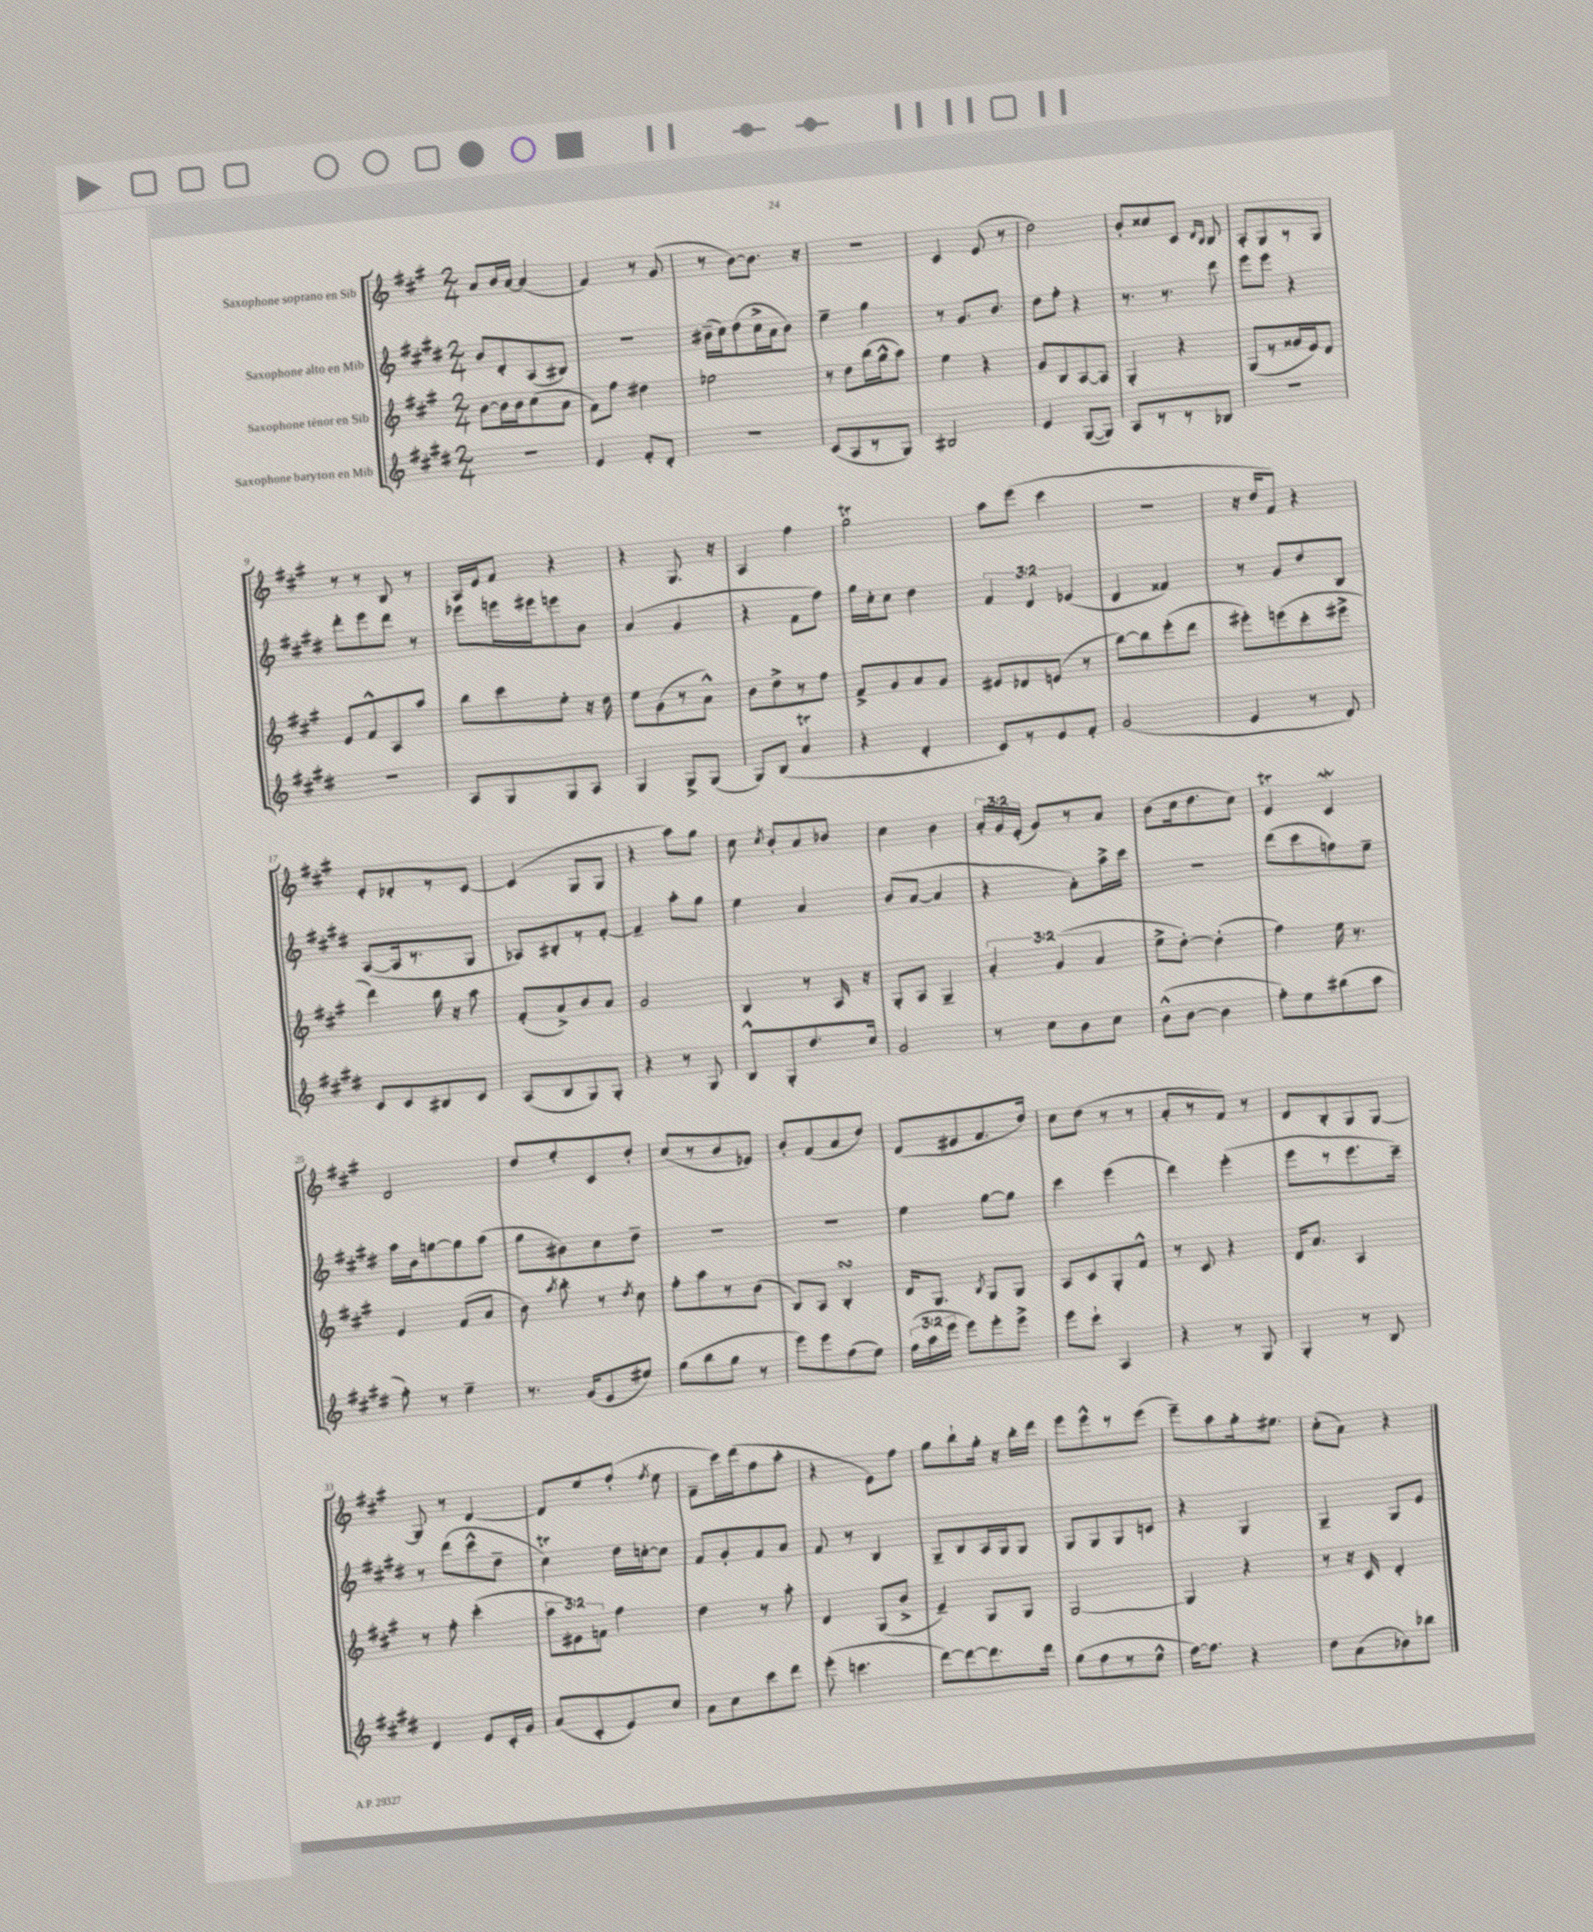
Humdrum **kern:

**kern	**kern	**kern	**kern
*staff4	*staff3	*staff2	*staff1
*clefG2	*clefG2	*clefG2	*clefG2
*k[f#c#g#d#]	*k[f#c#g#]	*k[f#c#g#d#]	*k[f#c#g#]
*M2/4	*M2/4	*M2/4	*M2/4
2r	[8b\L	8b/L	8a/L
.	16b\]L	8d#'/	16b/L
.	16b\J	.	[16a/JJ
.	(8cc#\	(8A/	(4a/]
.	8a\J	8B#/J)	.
=	=	=	=
4e/	8f#\L)	2r	4f#/)
.	8ff#\J	.	.
8f#'/L	4dd#\	.	8r
8d#'/J	.	.	(8g#/
=	=	=	=
2r	2ee-\	(16b#~\LL	8r
.	.	16cc#\J)	.
.	.	(8dd#\	[8b\L)
.	.	16cc#^\L	8.b\]J
.	.	16a\J	.
.	.	8b#\J)	.
.	.	.	16r
=	=	=	=
(8c#/L	8r	4ee~\	2r
8A/	8dd\L	.	.
8r	(16bb\L	4gg#\	.
.	16gg#^^\J	.	.
8G#/J)	8aa\J)	.	.
=	=	=	=
2B#/	4ee\	8r	4c#/
.	.	8.g#/L	.
.	4r	.	(8e/
.	.	8.b/J	.
.	.	.	8r
=	=	=	=
4e/	8g#/L	8dd#\L	2dd\)
.	8B/	8ff#'\J	.
([8G#/L	[8A/	4r	.
8G#/]J)	8A/]J	.	.
=	=	=	=
8A/L	4G#'/	8.r	8b'/L
8r	.	.	8cc##/
.	.	8.r	.
8r	4r	.	8c#/J
.	.	.	16qqd/LL
.	.	.	16qqB/JJ
8B-/J	.	8ddd#\	8B/
=	=	=	=
2r	(8G#/L	8eee\L	8A'/L
.	8r	8eee\J	8G#/
.	16g##/L	4r	8r
.	16e/J)	.	.
.	8d/J	.	8G#/J
=	=	=	=
2r	8e/L	8ddd#'\L	8r
.	8f#^^/	8eee\	8r
.	8A/	8ddd#\J	8B/
.	8aa/J	8r	8r
=	=	=	=
8A/L	8bb\L	8eee-\L	16A/LL
.	.	.	16e/J
8G#/	8ccc#\	16eee\L	8f#/J
.	.	16eee#\J	.
8G#/	8ee'\J	8eee\	4r
8A/J	16r	8b\J	.
.	16dd\	.	.
=	=	=	=
4G#/	8ee\L	(4a/	4r
.	(8g#\	.	.
8G#^/L	8r	4g#/	8.G#/
(8G#/J	8a^^\J)	.	.
.	.	.	16r
=	=	=	=
8G#/L)	8b\L	4r	4A/
(8B/J	8dd^\	.	.
4a/	8r	8f#\L	4ff#\
.	8ff#\J	8ff#\J)	.
=	=	=	=
4r	8f#^/L	16gg#\LL	2gg#\
.	.	16cc#'\J	.
.	8g#/	8cc#\J	.
4d#'/	8a/	4dd#\	.
.	8g#/J	.	.
=	=	=	=
8c#/L)	8e#/L	6f#/	8aa\L
8r	8d-/	.	(8eee\J
.	.	6d#/	.
8e/	(8e/J	.	4ccc#\
.	.	(6e-/	.
8f#'/J	8r	.	.
=	=	=	=
(2g#/	[8bb\L)	4d#/	2r
.	8bb\]	.	.
.	(8eee'\	4f##/)	.
.	8ddd\J	.	.
=	=	=	=
4e/	8eee#'\L)	8r	16r
.	.	.	16dd/LK
.	(8eee\	8g#/L	8f#/J)
8r	8ccc#'\	8dd#/	4r
8d#/)	8eee#^\J	8B/J	.
=	=	=	=
8c#/L	4ddd\)	([8A/L	8e'/L
8c#/	.	16A/]k	8d-'/
.	.	8.r	.
8B#/	16bb\	.	8r
.	16r	.	.
8c#/J	8aa\	8G#/J	[8c#/J
=	=	=	=
(8A/L	(8f#'/L	8A-/L)	(4c#/]
8B/	8a^/)	8B#'/	.
8G#/)	8b/	8r	8G#/L
8G#'/J	8a/J	[8f#'/J	8G#/J
=	=	=	=
4r	2g#/	4f#~/]	4r
8r	.	8aa'\L	8aa\L)
8G#/	.	8gg#\J	8gg#\J
=	=	=	=
8B^^/L	4B/	4ee\	8cc#\
.	.	.	8qcc#/
8G#'/	.	.	8b'/L
8.dd#/	8r	4a/	8a/
.	16A/	.	8b-/J
16cc#/Jk	16r	.	.
=	=	=	=
2g#/	8G#'/L	(8b/L	4cc#\
.	8A/J	[8a/J	.
.	4G#~/	4a/]	4b\
=	=	=	=
8r	6a'/	4r	24a'/LL
.	.	.	24g#/
.	.	.	(24e'/JJ
8cc#\L	.	.	8g#/L)
.	(6g#/	.	.
8b\	.	8a'\L)	8r
.	6a/	.	.
8cc#\J	.	16aa^\L	8a/J
.	.	16ccc#\JJ	.
=	=	=	=
(8b^^\L	8ee^\L	2r	(8b\L
[8b\J	[8dd'\J)	.	16cc#\k
.	.	.	8.dd\
4b\]	(4dd'\]	.	.
.	.	.	8cc#\J)
=	=	=	=
8ff#'\L)	4ff#\)	(8ddd#\L	4e/
8ee\	.	8ccc#\	.
(8bb#\	16ee\	8ff\)	4c#/
.	8.r	.	.
8aa\J	.	8ee~\J	.
=	=	=	=
8ff#'\)	4e/	16aa\LL	2d/
.	.	16b\J	.
8r	.	[8gg\	.
4ee~\	(8f#/L	8gg\]	.
.	8a/J	(8aa\J	.
=	=	=	=
8.r	8b\)	8gg#\L	8dd/L
.	8qaa/	.	.
.	8bb'\	8b#\)	8ee'/
(16g#/LK	.	.	.
8e/	8r	8cc#\	8c#/
.	8qdd/	.	.
8ee#/J)	8cc#\	8dd#~\J	8dd'/J
=	=	=	=
(8gg#\L	8ff#'\L	2r	(8cc#/L
8bb\	8aa\	.	8r
8gg#\J	8r	.	8b/
8r	(8b\J	.	8e-/J)
=	=	=	=
8eee\L)	8B/L)	2r	8b'/L
8eee\	8A/J	.	(8f#/
(8ff#\	4B'/	.	8a/
8ee\J)	.	.	8dd/J)
=	=	=	=
(24ff#\LL	16d/LK	4ee\	(8d/L
24aa\	.	.	.
.	8.G#/J	.	.
24eee\JJ	.	.	.
8eee\L)	.	.	8e#/
.	8qB/	.	.
8eee'\	8G#/L	[8gg#\L	8.f#/
8eee^\J	8G#/J	8gg#\]J	.
.	.	.	16dd/Jk)
=	=	=	=
8eee\L	8A/L	4ccc#\	8cc#\L
8ccc#`\J	8c#/	.	(8dd\J
4A/	8G#'/	(4eee\	8r
.	8f#^^/J	.	8r
=	=	=	=
4r	8r	4ddd#\)	8a'/L
.	8c#/	.	8r
8r	4r	(4eee'\	8f#/J)
8G#/	.	.	8r
=	=	=	=
4G#'/	16d/LK	8eee\L	8d/L
.	8.a/J	.	.
.	.	8r	8B'/
8r	4A/	8.eee\	8G#/
8B/	.	.	[8G#/J
.	.	16ccc#~\Jk)	.
=	=	=	=
4d#/	8r	8r	8G#/]
.	8ff#'\	(8ddd#\L	8r
8e/L	(4ccc#'\	8ccc#^^\	[4d/
16c#'/L	.	8dd#~\J	.
16g#/JJ	.	.	.
=	=	=	=
(8a/L	12aa\L	4cc#\)	8d/]L
.	12e#\)	.	.
8c#'/	.	.	8ee/
.	12f\J	.	.
8e/)	4ff#\	16dd#\LL	(8ff#'/J
.	.	[16cc'\J	.
.	.	.	8qff#/
8cc#/J	.	8cc\]J	8ee\
=	=	=	=
8a\L	4dd\	8f#/L	8f#~\L
8cc#\	.	8g#'/	16ccc#\L)
.	.	.	(16ddd\J
8ccc#\	8r	8f#/	8ff#\
8ddd#\J	8aa'\	8a/J	8aa'\J
=	=	=	=
(8eee'\	4d/	8f#/	4r
4.ccc\	.	8r	.
.	(8G#/L	4B/	8e\L)
.	8b^/J	.	8ff#\J
=	=	=	=
[8ddd#\L)	4e~/)	8G#~/L	8gg#\L
8ddd#\_	.	8B/	8bb`\
8.ddd#\]	8G#/L	16A/L	16gg#'\Jk
.	.	16G#/J	16r
.	8G#/J	8G#/J	16bb'\LL
16ddd#\Jk	.	.	16ddd\JJ
=	=	=	=
(8gg#\L	[2G#/	8G#/L	8eee\L
8ff#\	.	8G#/	8eee^^\
8r	.	8G#/	8r
8ee^^\J	.	8c/J	(8eee\J
=	=	=	=
[16ff#\LK)	4G#/]	4r	8eee~\L)
8.ff#\]J	.	.	.
.	.	.	8aa\
4r	4r	4G#/	16gg#'\k
.	.	.	8.ee#\J
=	=	=	=
8dd#\L	8r	4G#~/	(8cc#'\L
(8a\	16r	.	8a\J)
.	16c#/	.	.
8b-\)	4d'/	8G#/L	4r
8bb-\J	.	8e/J	.
==	==	==	==
*-	*-	*-	*-
